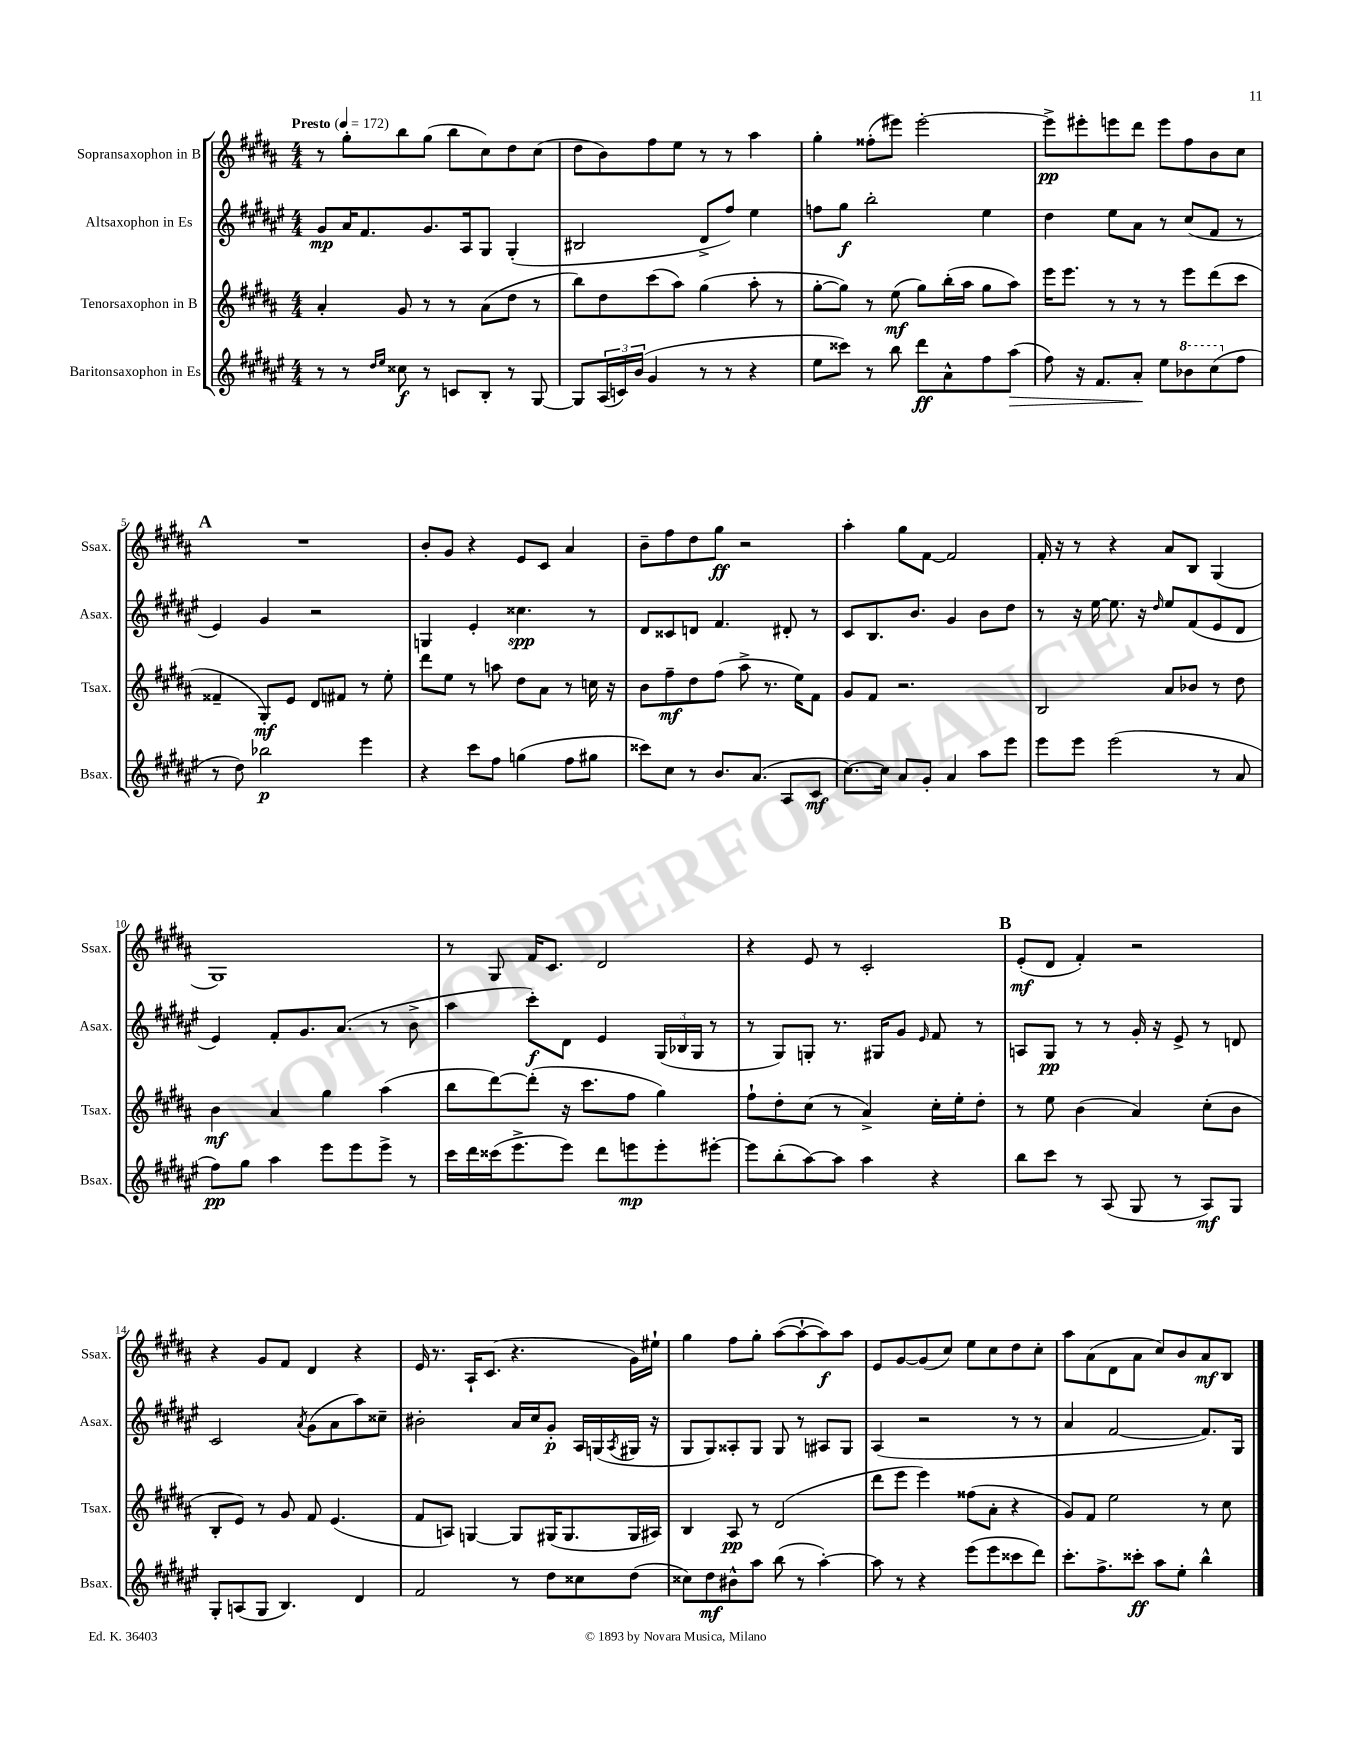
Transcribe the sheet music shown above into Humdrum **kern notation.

**kern	**dynam	**kern	**dynam	**kern	**dynam	**kern	**dynam
*part4	*part4	*part3	*part3	*part2	*part2	*part1	*part1
*staff4	*staff4	*staff3	*staff3	*staff2	*staff2	*staff1	*staff1
*I"Baritonsaxophon in Es	*	*I"Tenorsaxophon in B	*	*I"Altsaxophon in Es	*	*I"Sopransaxophon in B	*
*I'Bsax.	*	*I'Tsax.	*	*I'Asax.	*	*I'Ssax.	*
*clefG2	*	*clefG2	*	*clefG2	*	*clefG2	*
*k[f#c#g#d#a#e#]	*	*k[f#c#g#d#a#]	*	*k[f#c#g#d#a#e#]	*	*k[f#c#g#d#a#]	*
*M4/4	*	*M4/4	*	*M4/4	*	*M4/4	*
*MM172	*	*MM172	*	*MM172	*	*MM172	*
=1	=1	=1	=1	=1	=1	=1	=1
!	!	!	!	!	!	!LO:TX:a:B:t=Presto	!
8r	.	4a#'/	.	8g#/L	mp	8r	.
8r	.	.	.	16a#/K	.	8gg#'\L	.
.	.	.	.	8.f#/	.	.	.
16qqdd#/LL	.	.	.	.	.	.	.
16qqee#/JJ	.	.	.	.	.	.	.
8cc##X\	f	8g#/	.	.	.	8bb\	.
8r	.	8r	.	8.g#/	.	(8gg#\J	.
8cn/L	.	8r	.	.	.	8bb\L	.
.	.	.	.	16A#/k	.	.	.
8B'/J	.	(8a#\L	.	8G#/J	.	8cc#\)	.
8r	.	8dd#\J	.	(4G#'/	.	8dd#\	.
[8G#/	.	8r	.	.	.	(8cc#\J	.
=2	=2	=2	=2	=2	=2	=2	=2
8G#/L]	.	8bb\L)	.	2B#X/	.	8dd#\L	.
(24A#/L	.	8dd#\	.	.	.	8b\)	.
24cn/)	.	.	.	.	.	.	.
(24b/JJ	.	.	.	.	.	.	.
4g#/	.	(8ccc#\	.	.	.	8ff#\	.
.	.	8aa#\J)	.	.	.	8ee\J	.
8r	.	(4gg#\	.	8d#^/L	.	8r	.
8r	.	.	.	8ff#/J)	.	8r	.
4r	.	8aa#'\	.	4ee#\	.	4aa#\	.
.	.	8r	.	.	.	.	.
=3	=3	=3	=3	=3	=3	=3	=3
8ee#\L	.	[8gg#'\L	.	8ffn\L	.	4gg#'\	.
8ccc##X\J)	.	8gg#\J])	.	8gg#\J	f	.	.
8r	.	8r	.	2bb'\	.	(8ff##X'\L	.
8bb\	.	(8ee\	mf	.	.	8eee#X\J)	.
8ddd#\L	ff	8gg#\L)	.	.	.	[2eee#'\	.
8a#^^\	.	(16bb'\L	.	.	.	.	.
.	.	16aa#\JJ	.	.	.	.	.
8ff#\	.	8gg#\L	.	4ee#\	.	.	.
!	!LO:HP:b	!	!	!	!	!	!
(8aa#\J	>	8aa#\J)	.	.	.	.	.
=4	=4	=4	=4	=4	=4	=4	=4
8ff#\)	.	16eee\KL	.	4dd#\	.	8eee#^\L]	pp
.	.	8.eee\J	.	.	.	.	.
16r	.	.	.	.	.	8eee#X'\	.
8.f#/L	.	.	.	.	.	.	.
.	.	8r	.	8ee#\L	.	8eeen\	.
8a#'/J	.	8r	.	8a#\J	.	8ddd#\J	.
8ee#\L	]	8r	.	8r	.	8eee\L	.
*8va	*	*	*	*	*	*	*
8bb-X\	.	8eee\L	.	(8cc#/L	.	8ff#\	.
(8ccc#\	.	(8ddd#\	.	8f#/J	.	8b\	.
*X8va	*	*	*	*	*	*	*
8ff#\J	.	8ccc#\J	.	8r	.	8cc#\J	.
!!LO:LB:g=z
!!LO:REH:place=s1:t=A
=5	=5	=5	=5	=5	=5	=5	=5
8r	.	4f##X~/	.	4e#/)	.	1r	.
8dd#\)	.	.	.	.	.	.	.
2bb-X\	p	8G#'/L)	mf	4g#/	.	.	.
.	.	8e/J	.	.	.	.	.
.	.	8d#/L	.	2r	.	.	.
.	.	8f#X/J	.	.	.	.	.
4eee#\	.	8r	.	.	.	.	.
.	.	8ee'\	.	.	.	.	.
=6	=6	=6	=6	=6	=6	=6	=6
4r	.	8ddd#\L	.	4Gn/	.	8b'/L	.
.	.	8ee\J	.	.	.	8g#/J	.
8ccc#\L	.	8r	.	4e#'/	.	4r	.
8ff#\J	.	8aan\	.	.	.	.	.
(4ggn\	.	8dd#\L	.	4.cc##X\	spp	8e/L	.
.	.	8a#\J	.	.	.	8c#/J	.
8ff#\L	.	8r	.	.	.	4a#/	.
8gg#X\J	.	16ccn\	.	8r	.	.	.
.	.	16r	.	.	.	.	.
=7	=7	=7	=7	=7	=7	=7	=7
8ccc##X\L)	.	8b\L	.	8d#/L	.	8b~\L	.
8cc#\J	.	8ff#~\	mf	8c##X/	.	8ff#\	.
8r	.	8dd#\	.	8dn/J	.	8dd#\	.
8.b/L	.	(8ff#\J	.	4.f#/	.	8gg#\J	ff
.	.	8aa#^\	.	.	.	2r	.
(8.a#/J	.	.	.	.	.	.	.
.	.	8.r	.	.	.	.	.
8A#/L	.	.	.	8d#X'/	.	.	.
.	.	16ee\KL)	.	.	.	.	.
8c#/J	mf	8f#\J	.	8r	.	.	.
=8	=8	=8	=8	=8	=8	=8	=8
[8.cc#\L)	.	8g#/L	.	8c#/L	.	4aa#'\	.
.	.	8f#/J	.	8.B/	.	.	.
16cc#\Jk]	.	.	.	.	.	.	.
8a#/L	.	2.r	.	.	.	8gg#\L	.
.	.	.	.	8.b/J	.	.	.
8g#'/J	.	.	.	.	.	[8f#\J	.
4a#/	.	.	.	4g#/	.	2f#/]	.
8aa#\L	.	.	.	8b\L	.	.	.
8eee#\J	.	.	.	8dd#\J	.	.	.
=9	=9	=9	=9	=9	=9	=9	=9
8eee#\L	.	2B/	.	8r	.	16f#'/	.
.	.	.	.	.	.	16r	.
8eee#\J	.	.	.	16r	.	8r	.
.	.	.	.	[16ee#\	.	.	.
(2eee#\	.	.	.	8.ee#\]	.	4r	.
.	.	.	.	16r	.	.	.
.	.	.	.	16qqdd#/	.	.	.
.	.	8a#/L	.	8ee#/L	.	8a#/L	.
.	.	8b-X/J	.	(8f#/	.	8B/J	.
8r	.	8r	.	8e#/	.	(4G#/	.
8a#/	.	8dd#\	.	8d#/J	.	.	.
!!LO:LB:g=z
=10	=10	=10	=10	=10	=10	=10	=10
8ff#\L)	pp	4b\	mf	4e#/)	.	1G#)	.
8gg#\J	.	.	.	.	.	.	.
4aa#\	.	4a#/	.	8f#'/L	.	.	.
.	.	.	.	8.g#/	.	.	.
8eee#\L	.	4gg#\	.	.	.	.	.
.	.	.	.	(8.a#/J	.	.	.
8eee#\	.	.	.	.	.	.	.
8eee#^\J	.	(4aa#\	.	8r	.	.	.
8r	.	.	.	8b^\	.	.	.
=11	=11	=11	=11	=11	=11	=11	=11
16ccc#\LL	.	8bb\L	.	4aa#\	.	8r	.
16ddd#\	.	.	.	.	.	.	.
(16ccc##X\J	.	[8ddd#\)	.	.	.	8G#/	.
8.eee#^\	.	.	.	.	.	.	.
.	.	(8ddd#'\J]	.	8ccc#'\L)	f	16f#/KL	.
.	.	.	.	.	.	8.c#/J	.
8eee#\J)	.	16r	.	8d#\J	.	.	.
.	.	8.ccc#\L	.	.	.	.	.
8ddd#\L	.	.	.	4e#/	.	2d#/	.
8eeen\	mp	8ff#\J	.	.	.	.	.
8eee'\	.	4gg#\)	.	(24G#/LL	.	.	.
.	.	.	.	24B-X/	.	.	.
.	.	.	.	24G#/JJ	.	.	.
[8eee#X'\J	.	.	.	8r	.	.	.
=12	=12	=12	=12	=12	=12	=12	=12
8eee#\L]	.	8ff#`\L	.	8r	.	4r	.
(8bb'\	.	8dd#'\	.	8G#/L)	.	.	.
[8aa#\)	.	(8cc#\J	.	8Gn'/J	.	8e/	.
8aa#\J]	.	8r	.	8.r	.	8r	.
4aa#\	.	4a#^/)	.	.	.	2c#'/	.
.	.	.	.	16G#X/KL	.	.	.
.	.	.	.	8g#/J	.	.	.
.	.	.	.	16qqe#/	.	.	.
4r	.	16cc#'\LL	.	8f#/	.	.	.
.	.	16ee'\J	.	.	.	.	.
.	.	8dd#'\J	.	8r	.	.	.
!!LO:REH:place=s1:t=B
=13	=13	=13	=13	=13	=13	=13	=13
8bb\L	.	8r	.	8An/L	.	(8e'/L	mf
8ccc#\J	.	8ee\	.	8G#/J	pp	8d#/J	.
8r	.	(4b\	.	8r	.	4f#'/)	.
(8A#/	.	.	.	8r	.	.	.
8G#/	.	4a#/)	.	16g#'/	.	2r	.
.	.	.	.	16r	.	.	.
8r	.	.	.	8e#^/	.	.	.
8A#/L)	mf	(8cc#'\L	.	8r	.	.	.
8G#/J	.	8b\J	.	8dn/	.	.	.
!!LO:LB:g=z
=14	=14	=14	=14	=14	=14	=14	=14
8G#'/L	.	8B'/L	.	2c#/	.	4r	.
(8An/	.	8e/J)	.	.	.	.	.
8G#/J	.	8r	.	.	.	8g#/L	.
4.B/)	.	8g#/	.	.	.	8f#/J	.
.	.	.	.	8qa#/	.	.	.
.	.	8f#/	.	(8g#\L	.	4d#/	.
.	.	(4.e/	.	8a#\	.	.	.
4d#/	.	.	.	8aa#\)	.	4r	.
.	.	.	.	8cc##X~\J	.	.	.
=15	=15	=15	=15	=15	=15	=15	=15
2f#/	.	8f#/L	.	2b#X'\	.	16e/	.
.	.	.	.	.	.	8.r	.
.	.	8An/J)	.	.	.	.	.
.	.	[4Gn/	.	.	.	16A#`/KL	.
.	.	.	.	.	.	(8.c#/J	.
8r	.	8G/L]	.	16a#/LL	.	4.r	.
.	.	.	.	16cc#/J	.	.	.
8dd#\L	.	(16G#X/K	.	8g#'/J	p	.	.
.	.	8.G#/	.	.	.	.	.
8cc##X\	.	.	.	16A#/LL	.	.	.
.	.	.	.	(16Gn/	.	.	.
.	.	.	.	8qA#/	.	.	.
(8dd#\J	.	16G#/L	.	16G#X/JJ	.	16g#\LL)	.
.	.	16A#X/JJ)	.	16r	.	16ee#X`\JJ	.
=16	=16	=16	=16	=16	=16	=16	=16
8cc##X\L)	.	4B/	.	8G#/L	.	4gg#\	.
8dd#\	mf	.	.	8G#/)	.	.	.
8b#X^^\	.	8A#/	pp	8A##X'/	.	8ff#\L	.
8aa#\J	.	8r	.	8G#/J	.	8gg#'\J	.
(8bb\	.	(2d#/	.	8G#/	.	([8aa#\L	.
8r	.	.	.	8r	.	8aa#`\_	.
[4aa#'\)	.	.	.	8A#X/L	.	8aa#\])	f
.	.	.	.	8G#/J	.	8aa#\J	.
=17	=17	=17	=17	=17	=17	=17	=17
8aa#\]	.	8ddd#\L	.	(4A#/	.	8e/L	.
8r	.	8eee\J	.	.	.	[8g#/	.
4r	.	4eee\)	.	2r	.	(8g#/]	.
.	.	.	.	.	.	8cc#/J)	.
(8eee#\L	.	(8ff##X\L	.	.	.	8ee\L	.
8eee#\	.	8a#'\J	.	.	.	8cc#\	.
8ccc##X\	.	4r	.	8r	.	8dd#\	.
8ddd#\J)	.	.	.	8r	.	8cc#'\J	.
=18	=18	=18	=18	=18	=18	=18	=18
8.ccc#'\L	.	8g#/L)	.	4a#/	.	8aa#\L	.
.	.	8f#/J	.	.	.	(8a#\	.
8.ff#^\	.	.	.	.	.	.	.
.	.	2ee\	.	[2f#/	.	8d#\	.
8ccc##X'\J	ff	.	.	.	.	8a#\J	.
8aa#\L	.	.	.	.	.	8cc#/L)	.
8ee#'\J	.	.	.	.	.	8b/	.
4bb^^\	.	8r	.	8.f#/L])	.	8a#/	mf
.	.	8cc#\	.	.	.	8B/J	.
.	.	.	.	16G#/Jk	.	.	.
==	==	==	==	==	==	==	==
*-	*-	*-	*-	*-	*-	*-	*-
